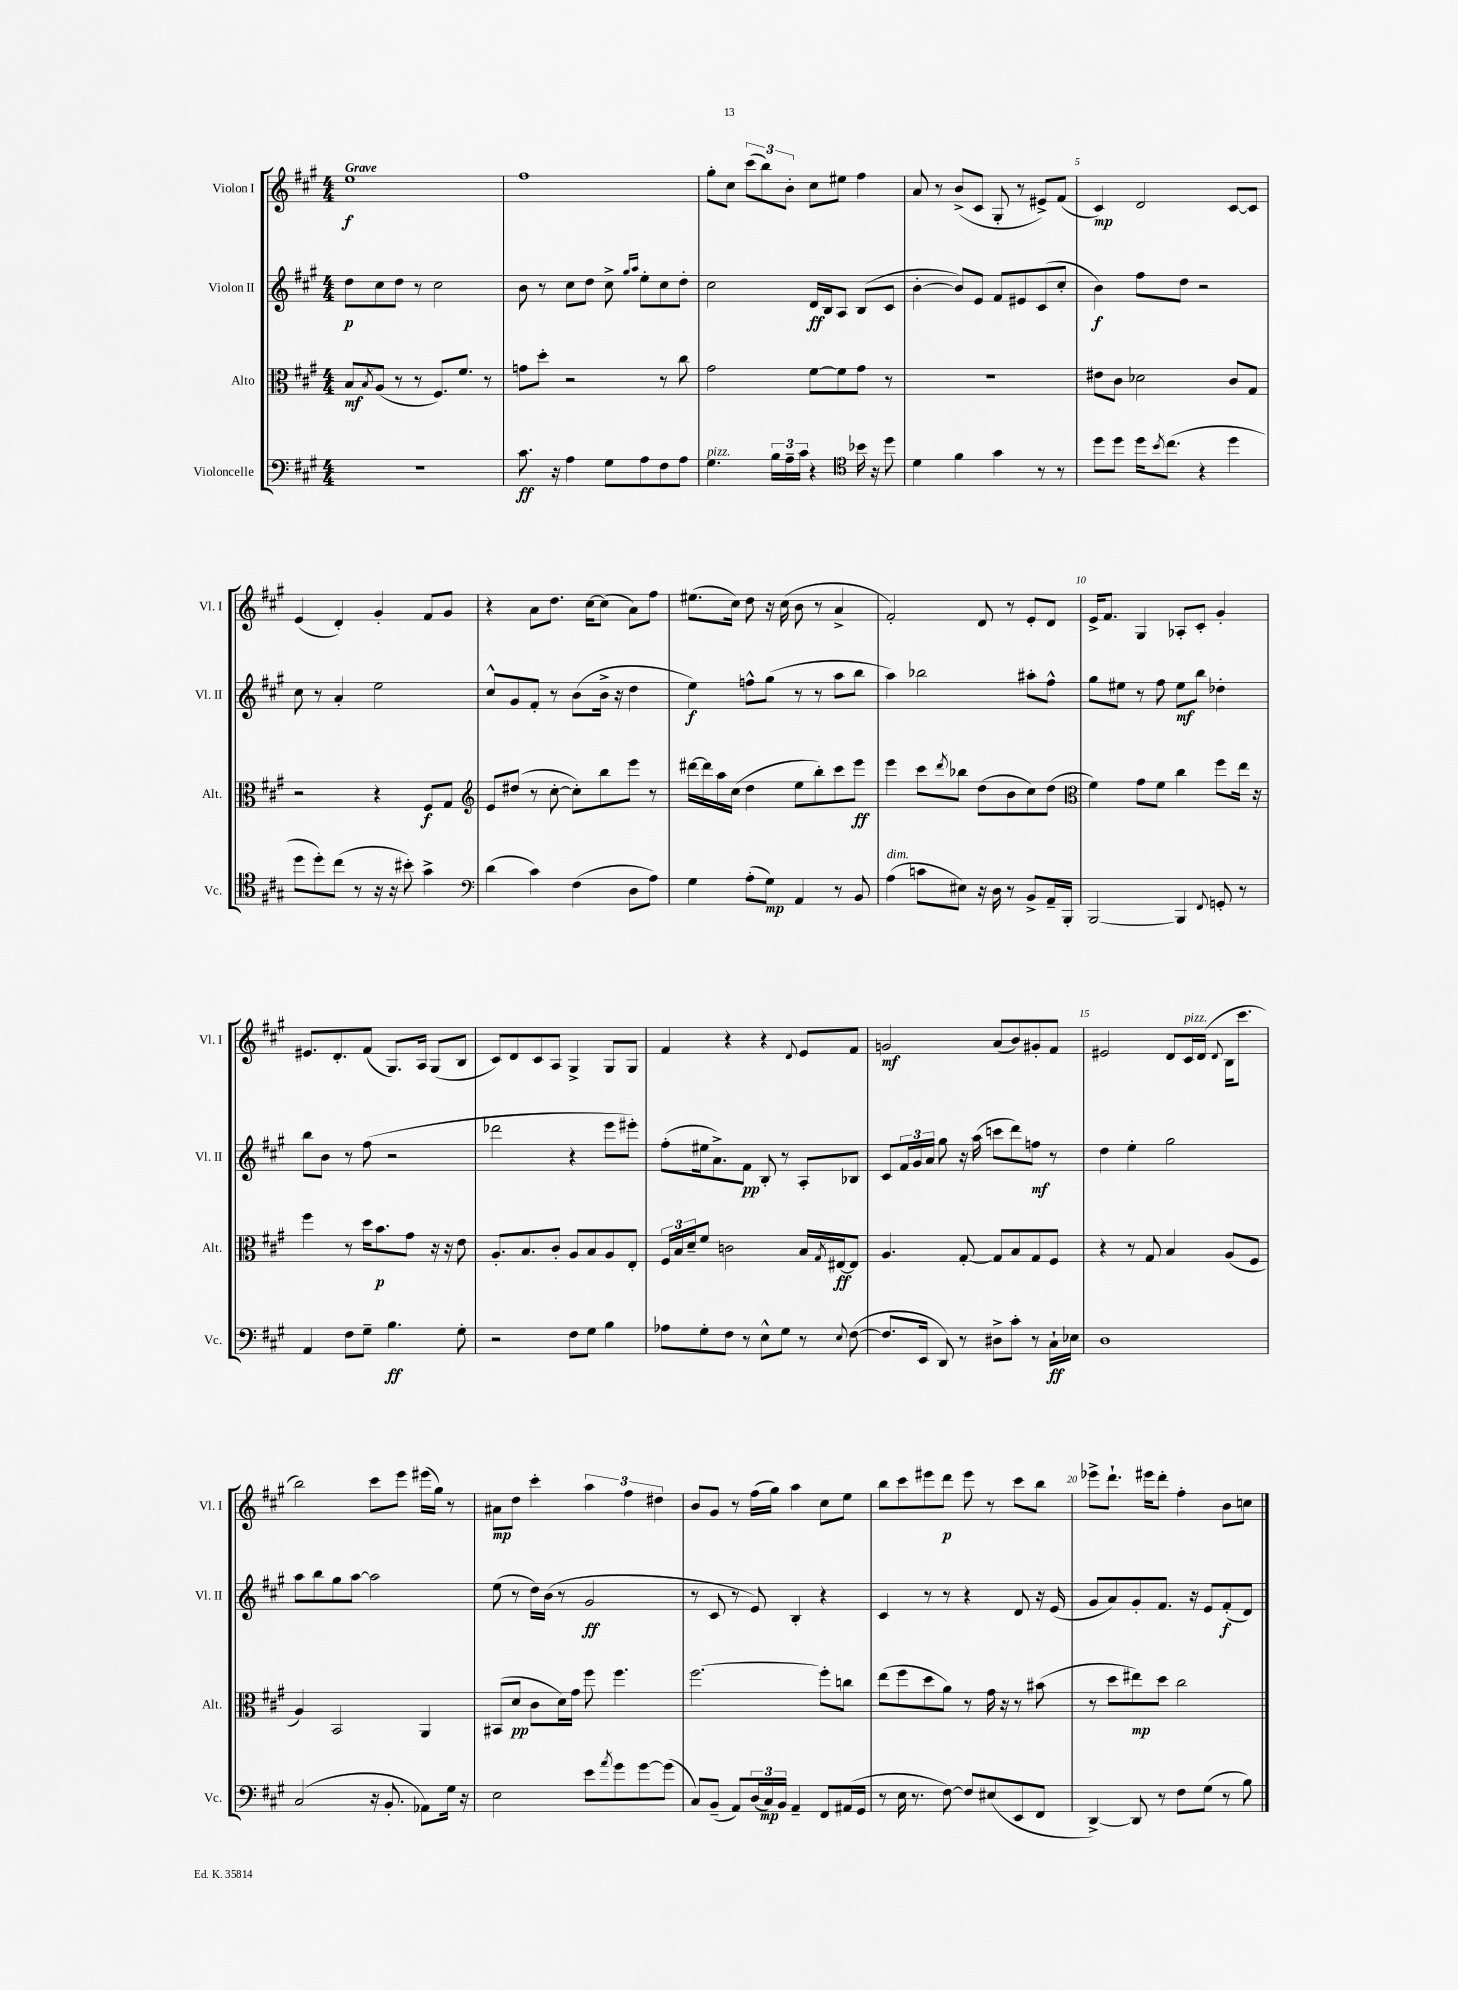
<<
\new StaffGroup <<
\new Staff = "s0" \with { instrumentName = "Violon I" shortInstrumentName = "Vl. I" } {
    \clef treble \key a \major \numericTimeSignature \time 4/4 \tempo "Grave"
    e''1\f |
    fis''1 |
    gis''8-. cis''8 \tuplet 3/2 { cis'''8( b''8) b'8-. } cis''8 eis''8 fis''4 |
    a'8 r8 b'8->( cis'8 gis8-. r8 eis'8->) fis'8( |
    cis'4\mp) d'2 cis'8~ cis'8 |
    e'4( d'4-.) gis'4-. fis'8 gis'8 |
    r4 a'8 d''8. cis''16~ cis''8( a'8) fis''8 |
    eis''8.( cis''16) d''8 r16 cis''16( b'8 r8 a'4-> |
    fis'2-.) d'8 r8 e'8-. d'8 |
    e'16-> fis'8. gis4 aes8-. cis'8-. gis'4-. |
    eis'8. d'8.-. fis'8( gis8.) a16 gis8( b8 |
    cis'8) d'8 cis'8 a8 gis4-> gis8 gis8 |
    fis'4 r4 r4 \appoggiatura { d'8 } e'8 fis'8 |
    g'2\mf a'8( b'8) gis'8-. fis'8 |
    eis'2 d'8 cis'16^\markup { \italic "pizz." } d'16( \appoggiatura { d'8 } b16 cis'''8. |
    b''2) cis'''8 e'''8 eis'''16( gis''16) r8 |
    ais'8\mp d''8 cis'''4-. \tuplet 3/2 { a''4 fis''4 dis''4 } |
    b'8 gis'8 r8 fis''16( gis''16) a''4 cis''8 e''8 |
    b''8 cis'''8 eis'''8 d'''8\p eis'''8 r8 cis'''8 b''8 |
    ees'''8-> d'''8.-! eis'''16 d'''8-. fis''4-. b'8 c''8 \bar "|." |
}
\new Staff = "s1" \with { instrumentName = "Violon II" shortInstrumentName = "Vl. II" } {
    \clef treble \key a \major \numericTimeSignature \time 4/4
    d''8\p cis''8 d''8 r8 cis''2 |
    b'8 r8 cis''8 d''8 cis''8-> \grace { gis''16 a''16 } e''8-. cis''8 d''8-. |
    cis''2 d'16\ff b16 a8 b8( cis'8 |
    b'4~-. b'8) e'8 fis'8 eis'8 cis'8( cis''8-. |
    b'4\f) fis''8 d''8 r2 |
    cis''8 r8 a'4-. e''2 |
    cis''8-^ gis'8 fis'8-. r8 b'8( b'16-> r16 d''4 |
    e''4\f) f''8-^ gis''8( r8 r8 a''8 b''8 |
    a''4) bes''2 ais''8-. fis''8-^ |
    gis''8 eis''8 r8 fis''8 eis''8\mf b''8 des''4-. |
    b''8 b'8 r8 fis''8( r2 |
    des'''2 r4 e'''8 eis'''8-.) |
    fis''8-.( eis''16 a'8.->) fis'8\pp b8-. r8 a8-. bes8 |
    cis'8 \tuplet 3/2 { fis'16 gis'16 a'16 } gis''8 r16 a''16( c'''8 d'''8) f''8\mf r8 |
    d''4 e''4-. gis''2 |
    a''8 b''8 gis''8 a''8~ a''2 |
    e''8( r8 d''16) b'16( r8 gis'2\ff |
    r8 cis'8 r8 e'8) b4-. r4 |
    cis'4 r8 r8 r4 d'8 r16 e'16( |
    gis'8 a'8) gis'8-. fis'8. r16 e'8 fis'8-.\f( d'8) \bar "|." |
}
\new Staff = "s2" \with { instrumentName = "Alto" shortInstrumentName = "Alt." } {
    \clef alto \key a \major \numericTimeSignature \time 4/4
    b8\mf \acciaccatura { b8 } a8( r8 r8 fis8.) fis'8. r8 |
    g'8 d''8-. r2 r8 cis''8 |
    gis'2 fis'8~ fis'8 gis'8 r8 |
    r1 |
    eis'8 cis'8 des'2 cis'8 gis8 |
    r2 r4 fis8\f gis8 |
    \clef treble e'8 dis''8( r8 cis''8~-. cis''8-.) b''8 e'''8 r8 |
    dis'''16~ dis'''16 a''16 cis''16( d''4 e''8 b''8-.) cis'''8 e'''8\ff |
    e'''4 cis'''8 \acciaccatura { d'''8 } bes''8 d''8( b'8 cis''8) d''8( |
    \clef alto fis'4) gis'8 fis'8 cis''4 fis''8 e''16 r16 |
    fis''4 r8 d''16 b'8.\p gis'8 r16 r16 e'8 |
    a8.-. b8. cis'8-. a8 b8 a8 e8-. |
    \tuplet 3/2 { fis16 b16 d'16-- } fis'8 c'2 b16 \acciaccatura { gis8 } eis16~\ff eis8 |
    a4. gis8~-. gis8 b8 gis8 fis8 |
    r4 r8 gis8 b4 a8( fis8 |
    a4) b,2 a,4 |
    bis,8( d'8\pp cis'8 d'16) gis'16 fis''8 fis''4. |
    fis''2.~ fis''8-. c''8 |
    e''8( fis''8 d''8 a'8) r8 gis'16 r16 r8 bis'8( |
    r8 d''8 eis''8\mp) d''8 cis''2 \bar "|." |
}
\new Staff = "s3" \with { instrumentName = "Violoncelle" shortInstrumentName = "Vc." } {
    \clef bass \key a \major \numericTimeSignature \time 4/4
    R1 |
    cis'8.\ff r16 a4 gis8 a8 fis8 a8 |
    gis4.^\markup { \italic "pizz." } \tuplet 3/2 { b16 a16-- cis'16 } r4 \clef tenor bes'16 r16 d''8 |
    d'4 fis'4 gis'4 r8 r8 |
    d''8 d''8 d''16 \acciaccatura { b'8 } cis''8.( r4 d''4 |
    d''8 d''8-.) cis''8( r8 r16 r16 bis'8-.) gis'4-> |
    \clef bass d'4( cis'4) fis4( d8 a8) |
    gis4 a8-.( gis8\mp) a,4 r8 b,8 |
    a4^\markup { \italic "dim." }( c'8 eis8) r16 d16 r8 b,8-> a,16-- b,,16-. |
    b,,2~ b,,4 \appoggiatura { fis,8 } g,8-. r8 |
    a,4 fis8 gis8-- b4.\ff gis8-. |
    r2 fis8 gis8 b4 |
    aes8 gis8-. fis8 r8 e8-^ gis8 r8 \appoggiatura { e8 } fis8~( |
    fis8. e,16 d,8) r8 dis8-> cis'8-. r8 cis16-!\ff ees16 |
    d1 |
    cis2( r16 b,8.-. aes,8) gis16 r16 |
    e2 e'8 \acciaccatura { a'8 } gis'8 gis'8~ gis'8( |
    cis8) b,8--( a,8) \tuplet 3/2 { d16( cis16\mp) b,16 } a,4-- fis,8 ais,16( gis,16 |
    r8 e16 r8. fis8~) fis8 eis8( e,8 fis,8 |
    d,4~->) d,8 r8 fis8 gis8( r8 b8) \bar "|." |
}
>>
>>
\layout { \context { \Score \override BarNumber.break-visibility = ##(#f #t #t) barNumberVisibility = #(every-nth-bar-number-visible 5) } }
